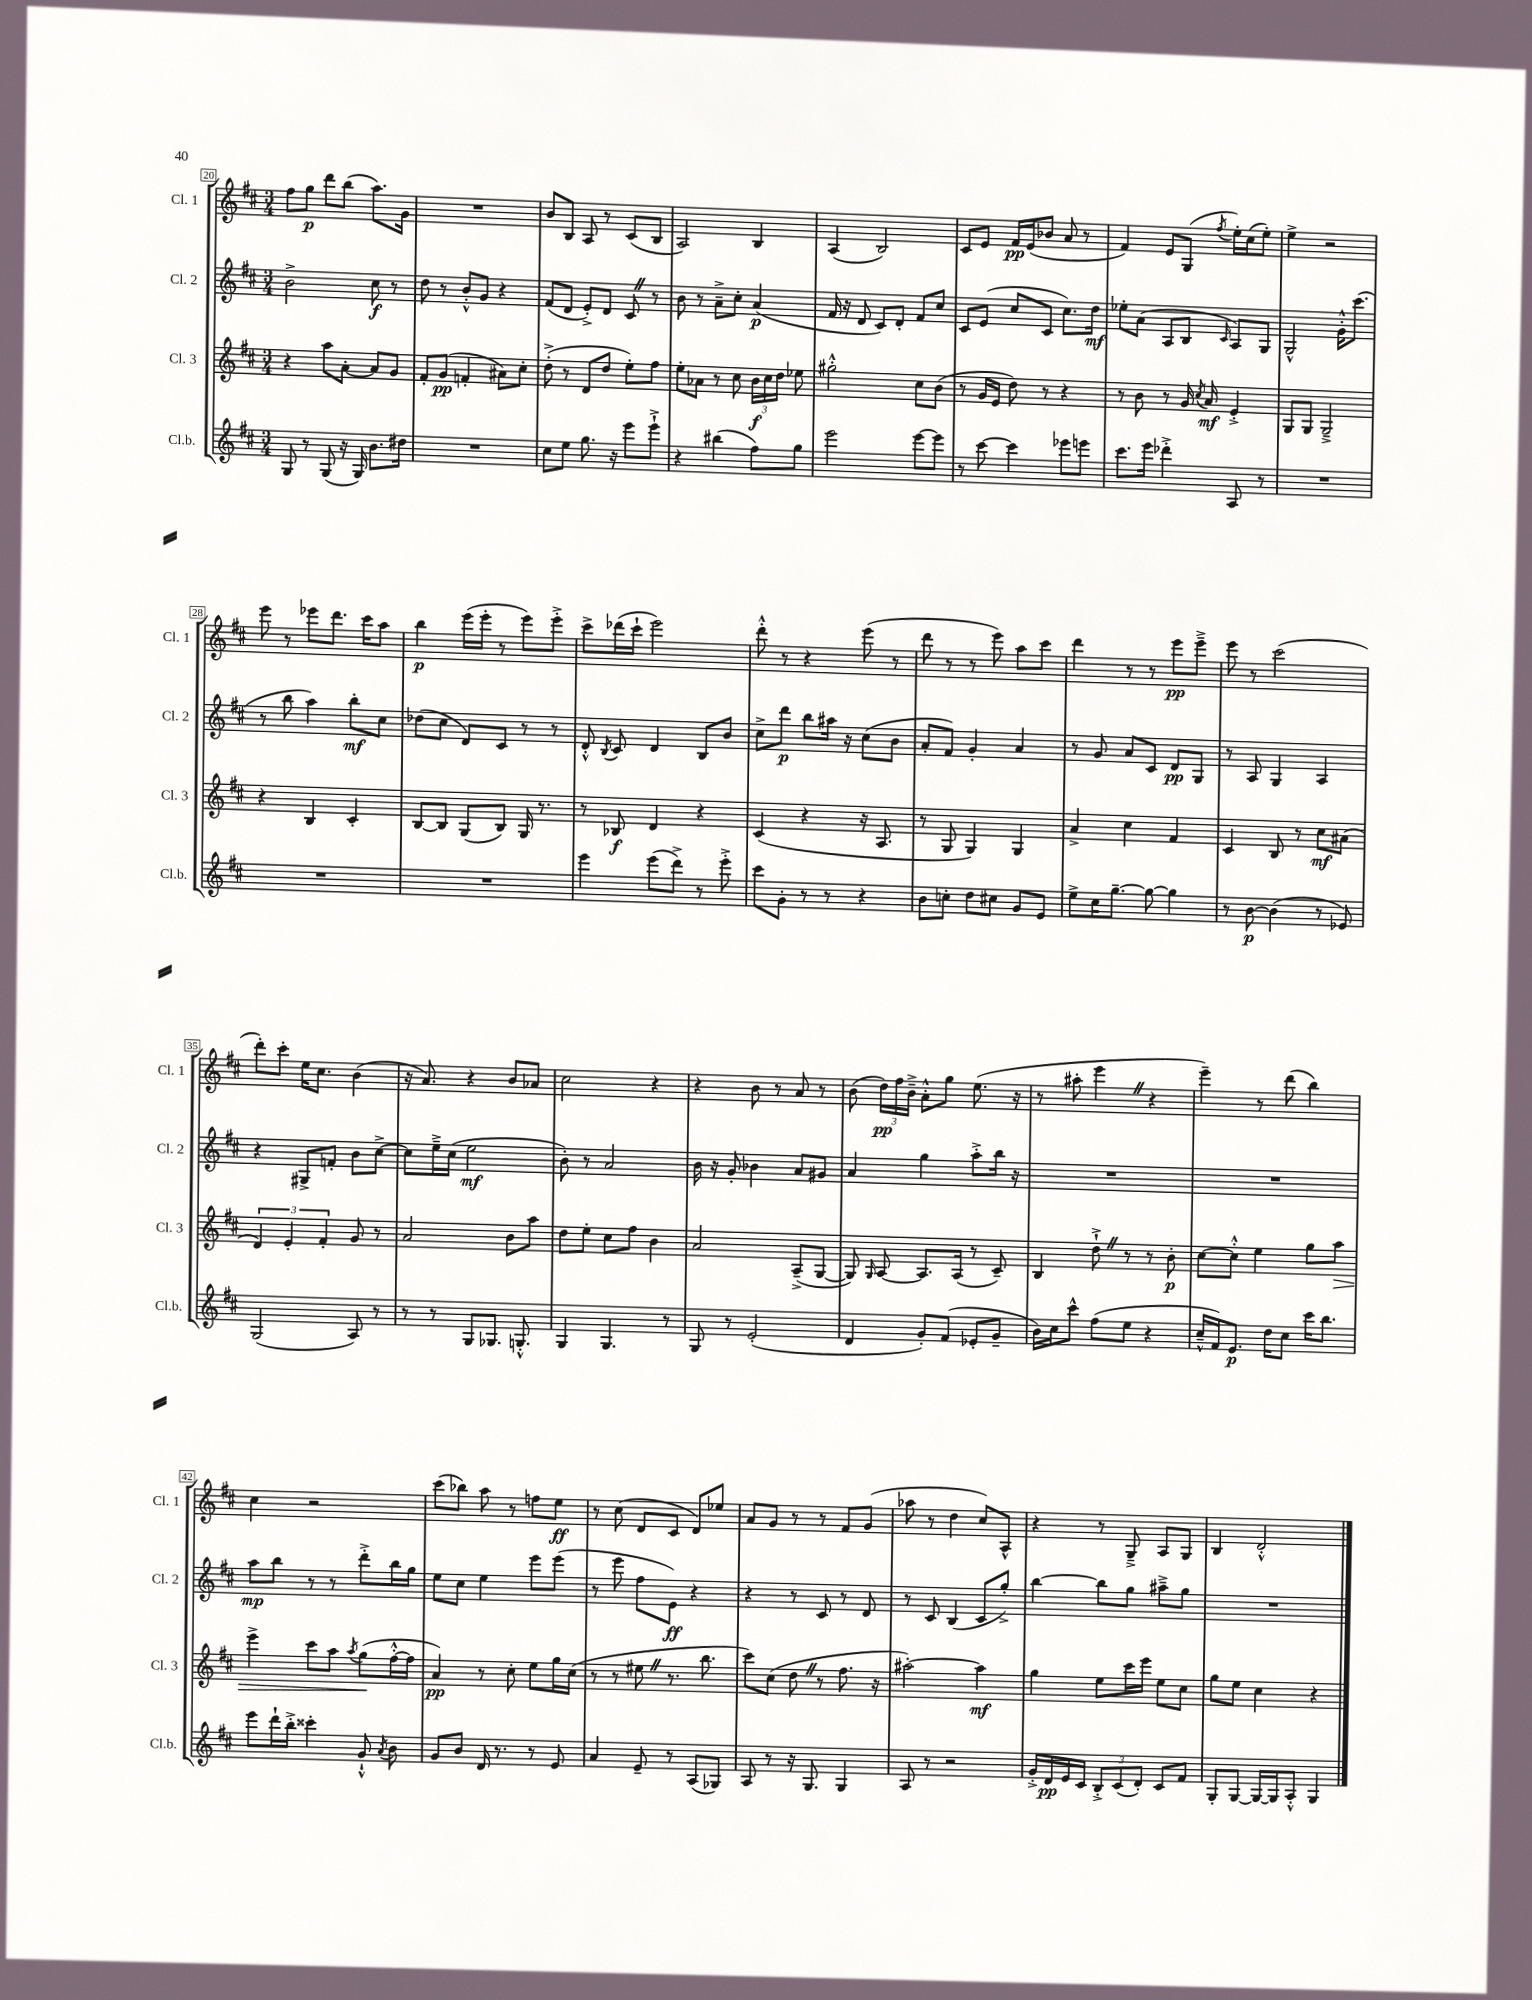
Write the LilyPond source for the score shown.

<<
\new StaffGroup <<
\new Staff = "s0" \with { instrumentName = "Cl. 1" shortInstrumentName = "Cl. 1" } {
    \clef treble \key d \major \numericTimeSignature \time 3/4
    \autoBeamOff fis''8[ g''8]\p d'''8[ b''8]( a''8.[) g'16] |
    R2. |
    b'8[ b8] a8 r8 cis'8[( b8] |
    a2) b4 |
    a4( b2) |
    cis'8[ e'8] fis'16[\pp e'16( bes'8] a'8 r8 |
    fis'4) e'8[ g8]( \acciaccatura { fis''8 } e''16[-.) cis''16( e''8]-.) |
    e''4-> r2 |
    e'''8 r8 ees'''8[ d'''8.] cis'''16[ a''8] |
    b''4\p e'''16[( e'''16]-. r8 e'''8[) e'''8]-.-> |
    cis'''8[-> des'''16( cis'''16]-! e'''2) |
    d'''8-.-^ r8 r4 e'''8( r8 |
    d'''8 r8 r8 e'''8) a''8[ cis'''8] |
    d'''4 r8 r8 e'''8[\pp e'''8]---> |
    e'''8 r8 cis'''2( |
    d'''8[-.) cis'''8]-. e''16[ cis''8.] b'4( |
    r16 a'8.) r4 b'8[ aes'8] |
    cis''2 r4 |
    r4 b'8 r8 a'8 r8 |
    b'8( \tuplet 3/2 { d''16[\pp) fis''16 b'16]---> } a'8[-.-^ g''8] e''8.( r16 |
    r8 ais''8-. e'''4 \once \override BreathingSign.text = \markup { \musicglyph "scripts.caesura.straight" } \breathe r4 |
    e'''4--) r8 d'''8( b''4) |
    cis''4 r2 |
    cis'''8[( bes''8]) a''8 r8 f''8[ e''8]\ff |
    r8 cis''8( d'8[ cis'8] d'8[) ees''8] |
    a'8[ g'8] r8 r8 fis'8[ g'8]( |
    aes''8 r8 d''4 cis''8[) a8]-^ |
    r4 r8 g8---> a8[ g8] |
    b4 d'2-.-^ \bar "|." |
}
\new Staff = "s1" \with { instrumentName = "Cl. 2" shortInstrumentName = "Cl. 2" } {
    \clef treble \key d \major \numericTimeSignature \time 3/4
    \autoBeamOff b'2-> cis''8\f r8 |
    d''8 r8 b'8[-.-^ g'8] r4 |
    fis'8[( d'8] e'8[-.->) d'8] cis'8 \once \override BreathingSign.text = \markup { \musicglyph "scripts.caesura.straight" } \breathe r8 |
    b'8 r8 a'8[---> cis''8]-. a'4\p( |
    fis'16 r16 d'8 cis'8[) d'8]-. fis'8[ cis''8] |
    cis'8[ e'8]( cis''8[ cis'8] cis''8.[) d''16]\mf |
    ees''8[-. a'8]( a8[ b8] \grace { cis'16 } a8[) g8] |
    g2-^ g'16[-.-^ cis'''8.]( |
    r8 b''8 a''4) b''8[-.\mf cis''8] |
    des''8[( cis''8] d'8[) cis'8] r8 r8 |
    d'8-.-^ \acciaccatura { b8 } cis'8 d'4 b8[ b'8] |
    cis''8[-> d'''8]\p b''8[ ais''16] r16 cis''8[( b'8] |
    a'8[-. fis'8]) g'4-. a'4 |
    r8 g'8 a'8[ cis'8] d'8[\pp g8] |
    r8 a8 g4 a4 |
    r4 gis8[-> f'8]-. b'8[ cis''8]~-> |
    cis''8[ e''16---> cis''16]( e''2\mf |
    b'8-.) r8 a'2 |
    b'16 r16 g'8-. bes'4 a'8[ gis'8] |
    a'4 g''4 a''8[-.-> b''16] r16 |
    R2. |
    R2. |
    a''8[\mp b''8] r8 r8 d'''8[-.-> b''16 g''16] |
    e''8[ cis''8] e''4 e'''8[ e'''8]( |
    r8 e'''8 fis''8[ e'8]\ff) r4 |
    r4 r8 cis'8 r8 d'8 |
    r8 cis'8 b4( cis'8[ g''8]-.->) |
    b''4~ b''8[ g''8] ais''8[---> g''8] |
    R2. \bar "|." |
}
\new Staff = "s2" \with { instrumentName = "Cl. 3" shortInstrumentName = "Cl. 3" } {
    \clef treble \key d \major \numericTimeSignature \time 3/4
    \autoBeamOff r4 a''8[ a'8]~-. a'8[ g'8] |
    fis'8[-. g'8]\pp( f'4-. ais'8[) cis''8]-. |
    d''8-.->( r8 d'8[ d''8] e''8[-.) fis''8] |
    e''8[-. aes'8] r8 cis''8 \tuplet 3/2 { b'16[\f cis''16 d''16] } ees''8 |
    gis''2-.-^ cis''8[ b'8]( |
    r8 g'16[ e'16] d''8) r8 r4 |
    r8 b'8 r8 g'16 \acciaccatura { cis''8 } a'16\mf e'4-.-> |
    g8[ g8] g2---> |
    r4 b4 cis'4-. |
    b8[~ b8] g8[( b8]) g16 r8. |
    r8 bes8\f d'4 r4 |
    cis'4( r4 r16 a8. |
    r8 g8 g4) g4 |
    a'4-> cis''4 fis'4 |
    cis'4 b8 r8 cis''8[\mf ais'8]( |
    \tuplet 3/2 { d'4) e'4-. fis'4-. } g'8 r8 |
    a'2 b'8[ a''8] |
    d''8[ e''8]-. cis''8[ fis''8] b'4 |
    a'2 a8[--->( g8]~ |
    g8) \grace { g16 } a8~ a8.[ a16]( r8 cis'8--) |
    b4 d''8-!-> \once \override BreathingSign.text = \markup { \musicglyph "scripts.caesura.straight" } \breathe r8 r8 b'8-.\p |
    cis''8[~ cis''8]-.-^ e''4 g''8[ a''8]\> |
    e'''4-> cis'''8[ a''8] \acciaccatura { a''8 } g''8[\!( fis''16~-.-^ fis''16] |
    a'4\pp) r8 cis''8-. e''8[ g''16 cis''16]( |
    r8 r8 eis''8 \once \override BreathingSign.text = \markup { \musicglyph "scripts.caesura.straight" } \breathe r8. b''8. |
    cis'''8[) cis''8]( d''8 \once \override BreathingSign.text = \markup { \musicglyph "scripts.caesura.straight" } \breathe r8 fis''8. r16 |
    ais''2~-.) ais''4\mf |
    g''4 e''8[ cis'''16 e'''16] e''8[ cis''8] |
    g''8[ e''8] cis''4 r4 \bar "|." |
}
\new Staff = "s3" \with { instrumentName = "Cl.b." shortInstrumentName = "Cl.b." } {
    \clef treble \key d \major \numericTimeSignature \time 3/4
    \autoBeamOff g8 r8 g8( r16 g16) b'8.[ dis''16] |
    R2. |
    cis''8[ e''8] g''8. r16 e'''8[ e'''8]-!-> |
    r4 bis''4( fis''8[) g''8] |
    e'''2 e'''8[~ e'''8] |
    r8 cis'''8~ cis'''4 ees'''8[ e'''8] |
    cis'''8.[ e'''16] des'''4-.-> a8 r8 |
    R2. |
    R2. |
    R2. |
    e'''4 e'''8[( d'''8]->) r8 e'''8-.-> |
    cis'''8[ g'8]-. r8 r8 r4 |
    b'8[ c''8]-. d''8[ cis''8] g'8[ e'8] |
    e''8[-> cis''16 g''8.]~-- g''8~ g''4 |
    r8 b'8~\p b'4( r8 ees'8) |
    g2( a8) r8 |
    r8 r8 g8[ ges8.] g8.-.-^ |
    g4 g4. r8 |
    g8 r8 e'2-.( |
    d'4 g'8[-.) fis'8]( ees'8[-. g'8]-- |
    b'16[) cis''16 cis'''8]-^ fis''8[( e''8] r4 |
    cis''16[---^ fis'16) e'8.]\p d''16[ cis''8] cis'''16[ b''8.] |
    e'''8[ d'''16-! b''16]-.-> cisis'''4-. g'8-!-^ \acciaccatura { a'8 } b'8 |
    g'8[ b'8] d'16 r8. r8 e'8 |
    a'4 e'8-- r8 a8[( ges8]) |
    a8 r8 r16 g8. g4 |
    a8 r8 r2 |
    g'16[-.-> d'16\pp e'16 cis'16] \tuplet 3/2 { b8[-.-> cis'8( d'8]-.) } cis'8[ fis'8] |
    g8[-. g8]~ g16[~ g16 a8]-.-^ g4 \bar "|." |
}
>>
>>
\layout { \context { \Score currentBarNumber = #20 \override BarNumber.stencil = #(make-stencil-boxer 0.1 0.3 ly:text-interface::print) } }
